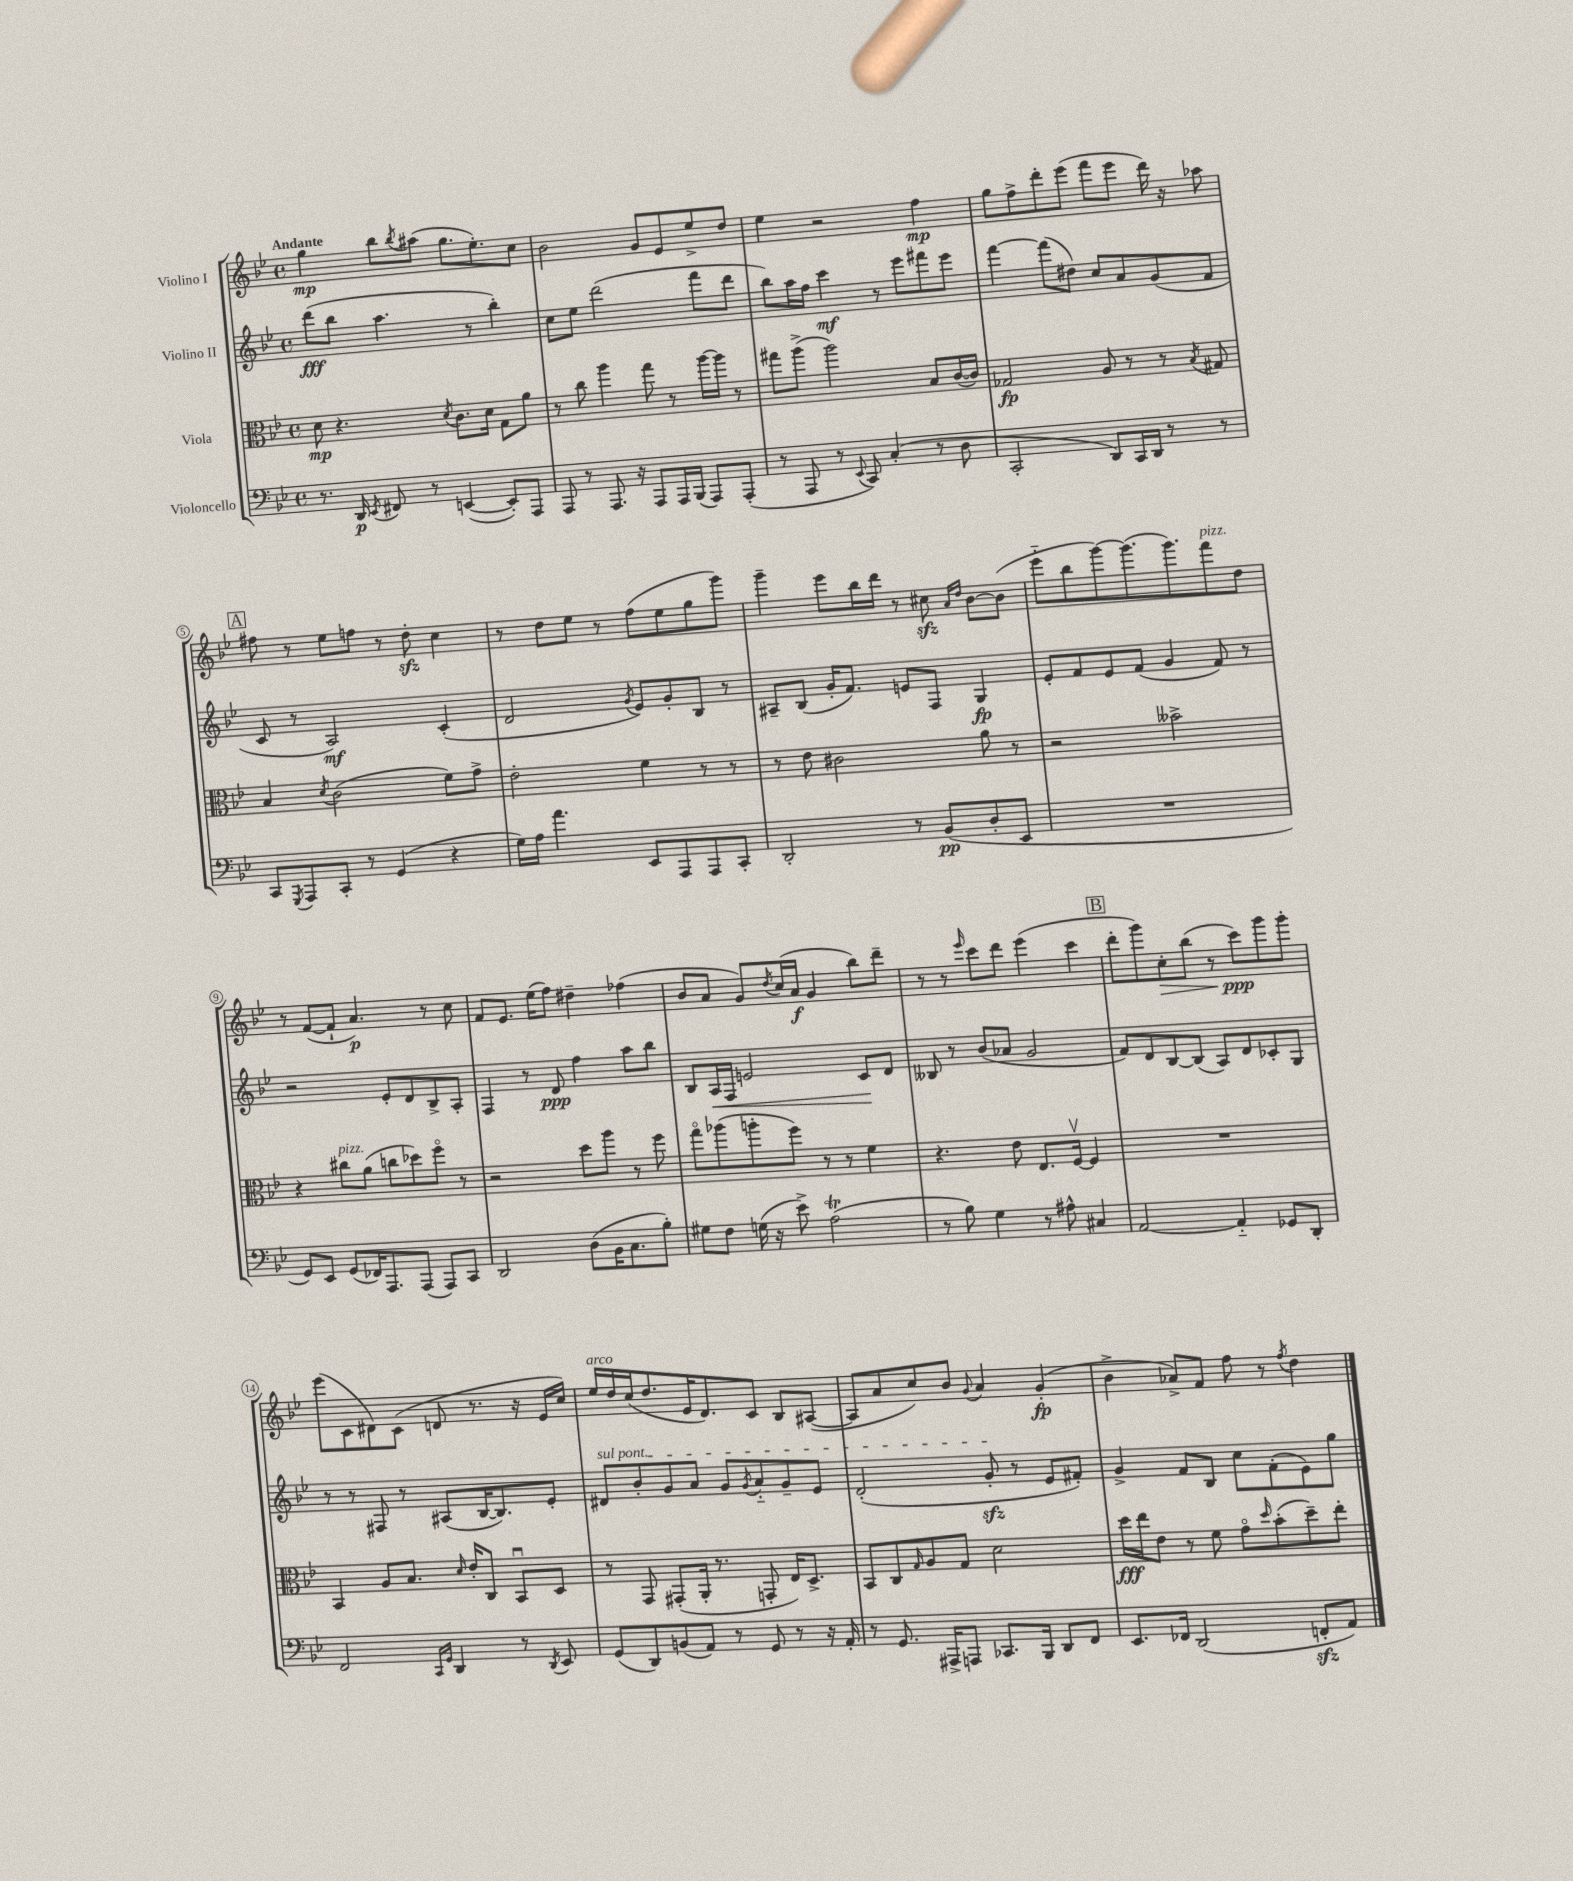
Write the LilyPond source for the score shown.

<<
\new StaffGroup <<
\new Staff = "s0" \with { instrumentName = "Violino I" } {
    \clef treble \key bes \major \defaultTimeSignature \time 4/4 \tempo "Andante"
    g''4\mp bes''8 \acciaccatura { bes''8 } ais''8( g''8. ees''8.-.) c''8 |
    bes'2 g'8 ees'8 ees''8-> d''8 |
    ees''4 r2 f''4\mp |
    g''8 f''8-> d'''8-. ees'''8( f'''8 ees'''8 d'''16) r16 aes''8 |
    \mark \markup { \box "A" } fis''8 r8 ees''8 f''8 r8 d''8-.\sfz c''4 |
    r8 d''8 ees''8 r8 f''8( ees''8 g''8 g'''8) |
    g'''4-- ees'''8 bes''16 d'''16 r8 cis''8\sfz \grace { a'16 d''16 } bes'8~ bes'8( |
    ees'''8-_ bes''8 g'''8~) g'''8.( g'''8.) f'''8^\markup { \italic "pizz." } d''8 |
    r8 f'8~( f'8-! a'4.\p) r8 c''8 |
    f'8 ees'8. ees''16( f''8) dis''4-- fes''4( |
    bes'8 a'8 g'8) \acciaccatura { d''8 } c''16( a'16\f g'4 bes''8) d'''8-- |
    r8 r8 \grace { ees'''16 } c'''8 d'''8 ees'''4( c'''4 |
    \mark \markup { \box "B" } d'''8-. g'''8) c''8-.\> bes''8( r8 c'''8\ppp\!) g'''8 g'''8-. |
    ees'''8( c'8 dis'8) c'8( d'8 r8. r16 ees'16 c''16) |
    ees''16^\markup { \italic "arco" } d''16 c''16( d''8. ees'16 d'8.) c'8 bes8 ais8~( |
    ais8 a'8 c''8) bes'8 \appoggiatura { g'8 } a'4 g'4-.\fp( |
    bes'4-> aes'8->) f'8 f''8 r8 \acciaccatura { f''8 } d''4 \bar "|." |
}
\new Staff = "s1" \with { instrumentName = "Violino II" } {
    \clef treble \key bes \major \defaultTimeSignature \time 4/4
    d'''8\fff( bes''8 a''4. r8 bes''4-.) |
    c''8 ees''8 d'''2( f'''8 d'''8 |
    bes''8) a''16 f''16 c'''4\mf r8 ees'''8 fis'''8 ees'''8 |
    f'''4~ f'''8( dis''8) c''8 a'8 g'8( f'8 |
    \mark \markup { \box "A" } c'8 r8 a2\mf) c'4-.( |
    d'2 \acciaccatura { g'8 } ees'8) g'8-. bes8 r8 |
    ais8-- bes8( g'16-. f'8.) e'8 f8 g4\fp |
    ees'8-. f'8 ees'8 f'8( g'4 f'8) r8 |
    r2 ees'8-. d'8 bes8-> a8-. |
    f4 r8 d'8\ppp f''4 a''8 bes''8 |
    bes8 a16\< f16 e'2 c'8\! d'8 |
    beses8 r8 bes'8( aes'8 g'2 |
    \mark \markup { \box "B" } f'8) d'8 bes8~ bes8( a8) d'8 ces'8-. g8 |
    r8 r8 fis8 r8 ais8( bes16~ bes8.) ees'8-. |
    \once \override TextSpanner.bound-details.left.text = \markup { \italic "sul pont." } dis'8\startTextSpan bes'8-. g'8 a'8 g'8 \acciaccatura { g'8 } a'8-_ g'8-- ees'8 |
    d'2-.( g'8-.\sfz\stopTextSpan r8 ees'8 fis'8-.) |
    g'4-> f'8 bes8 c''8 f'8-.( ees'8) g''8 \bar "|." |
}
\new Staff = "s2" \with { instrumentName = "Viola" } {
    \clef alto \key bes \major \defaultTimeSignature \time 4/4
    d'8\mp r4. \acciaccatura { d'8 } c'8. d'16 g8 a'8 |
    r8 c''8 a''4 g''8 r8 a''16~ a''16 r8 |
    gis''8 a''8->( a''2) bes8 c'16~( c'16) |
    ges2\fp a8 r8 r8 \acciaccatura { bes8 } gis8 |
    \mark \markup { \box "A" } bes4 \acciaccatura { d'8 } c'2( f'8) g'8-> |
    ees'2-. f'4 r8 r8 |
    r8 ees'8 cis'2 a'8 r8 |
    r2 beses'2-> |
    r4 cis''8^\markup { \italic "pizz." } a'8( c''8 des''8) f''8\flageolet r8 |
    r2 d''8 a''8 r8 f''8 |
    g''8\flageolet aes''8( a''8-. f''8) r8 r8 f'4 |
    r4. ees'8 ees8. f16~\upbow f4 |
    \mark \markup { \box "B" } R1 |
    bes,4 a8 bes8. \grace { d'16 } ees'16-. c8 bes,8\downbow d8 |
    r8 g,8 gis,8-.( a,16-. r8. g,8-. ees16) d8.-> |
    bes,8 c8 \grace { g16 } a8 g8 d'2 |
    d''16\fff ees''16 ees'8 r8 f'8 g'8\flageolet \grace { d''16 } bes'8-.( d''8--) ees''8-. \bar "|." |
}
\new Staff = "s3" \with { instrumentName = "Violoncello" } {
    \clef bass \key bes \major \defaultTimeSignature \time 4/4
    r8. d,16\p \acciaccatura { ees,8 } fis,8 r8 e,4~( e,8-.) a,,8 |
    a,,8 r8 a,,8. r16 a,,8 a,,16 bes,,16( a,,8) a,,8-.( |
    r8 a,,8 r8 \appoggiatura { ees,8 } c,8) c4-.( r8 d8 |
    c,2-. d,8) c,16 d,16 r8 r8 |
    \mark \markup { \box "A" } c,8 \acciaccatura { g,,8 } a,,8 c,8-. r8 g,4( r4 |
    g16) a16 a'4. ees,8 a,,8 a,,8 c,8-. |
    d,2-. r8 bes,8\pp( d8-. ees,8 |
    R1 |
    g,8) ees,8 g,8( fes,16) a,,8. a,,8( a,,8) c,8 |
    d,2 d8( bes,16 c8. bes8-.) |
    gis8 f8 g16( r16 ees'8->) a2\trill( |
    r8 bes8) g4 r8 ais8-^ cis4 |
    \mark \markup { \box "B" } a,2~ a,4-_ ges,8 d,8-. |
    f,2 \grace { c,16 g,16 } d,4 r8 \acciaccatura { d,8 } ees,8 |
    g,8( d,8) b,8( a,8) r8 g,8 r8 r16 a,16-. |
    r8 g,8. ais,,16-> a,,8 ces,8. bes,,16 d,8 f,8 |
    ees,8. fes,16 d,2( f,8-.\sfz a,8) \bar "|." |
}
>>
>>
\layout { \context { \Score \override BarNumber.stencil = #(make-stencil-circler 0.1 0.3 ly:text-interface::print) } }
